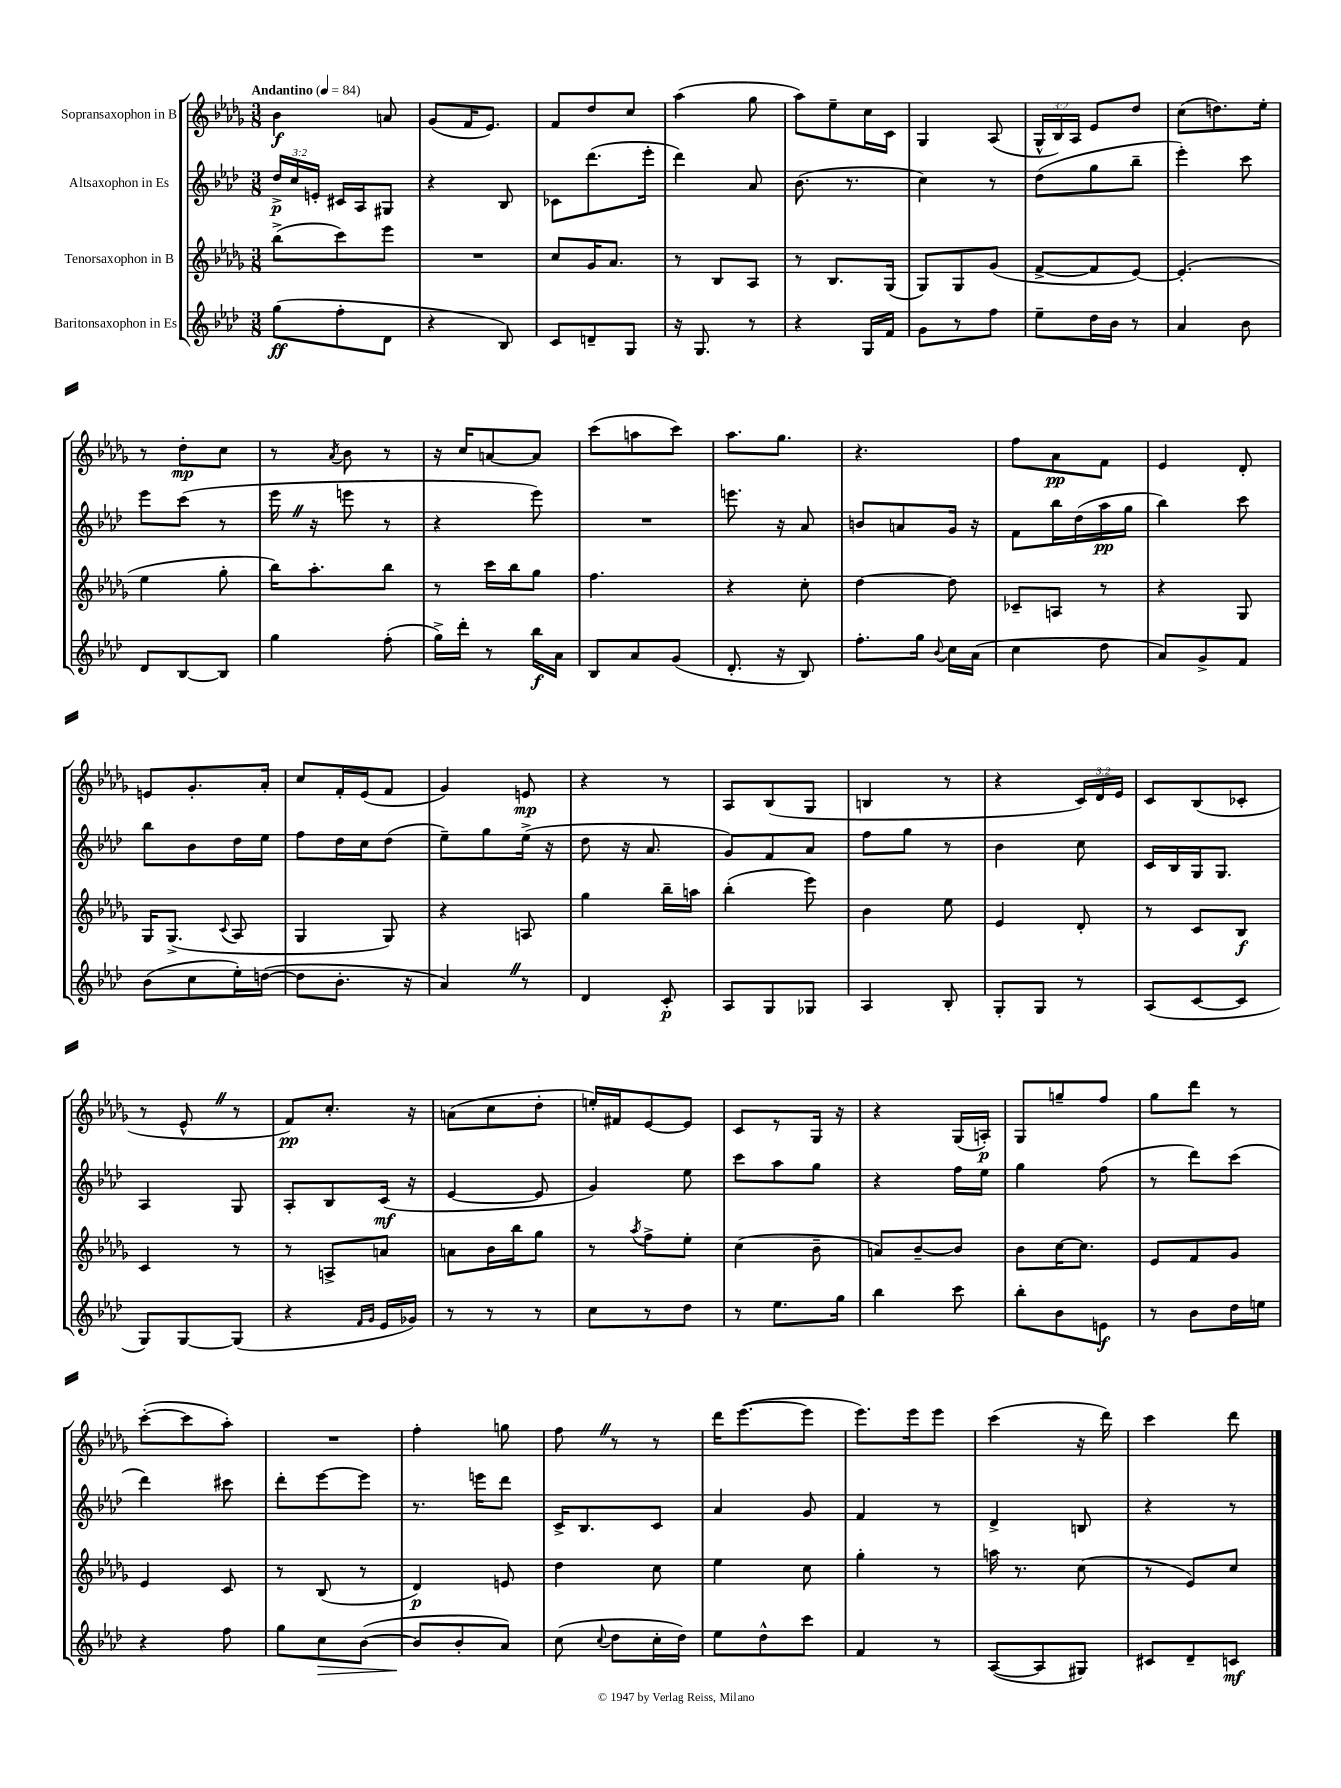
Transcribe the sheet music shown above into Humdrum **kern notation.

**kern	**kern	**kern	**kern
*staff4	*staff3	*staff2	*staff1
*clefG2	*clefG2	*clefG2	*clefG2
*k[b-e-a-d-]	*k[b-e-a-d-g-]	*k[b-e-a-d-]	*k[b-e-a-d-g-]
*M3/8	*M3/8	*M3/8	*M3/8
*MM84	*MM84	*MM84	*MM84
(8gg\L	(8bb-^\L	24dd-^/LL	4b-\
.	.	24cc/	.
.	.	24e'/JJ	.
8ff'\	8ccc\)	16c#/LL	.
.	.	16A-/J	.
8d-\J	8eee-\J	8G#/J	8a/
=	=	=	=
4r	4.r	4r	(8g-/L
.	.	.	16f/K
.	.	.	8.e-/J)
8B-/)	.	8B-/	.
=	=	=	=
8c/L	8cc/L	8c-\L	8f/L
8d~/	16g-/K	(8.ddd-\	8dd-/
.	8.a-/J	.	.
8G/J	.	.	8cc/J
.	.	16eee-'\Jk	.
=	=	=	=
16r	8r	4ddd-\)	(4aa-\
8.G/	.	.	.
.	8B-/L	.	.
8r	8A-/J	8a-/	8gg-\
=	=	=	=
4r	8r	(8.b-\	8aa-\L)
.	8.B-/L	.	8ee-~\
.	.	8.r	.
16G/LL	.	.	16cc\L
16f/JJ	(16G-/Jk	.	16c\JJ
=	=	=	=
8g\L	8G-/L)	4cc\)	4G-/
8r	8G-/	.	.
8ff\J	(8g-/J	8r	(8A-/
=	=	=	=
8ee-~\L	[8f^/L	(8dd-\L	24G-^^/LL
.	.	.	24B-/)
.	.	.	24A-/JJ
16dd-\L	8f/]	8gg\	8e-/L
16b-\JJ	.	.	.
8r	[8e-/J)	8bb-~\J	8dd-/J
=	=	=	=
4a-/	(4.e-'/]	4eee-'\)	(8cc\L
.	.	.	8.dd\)
8b-\	.	8ccc\	.
.	.	.	16ee-'\Jk
=	=	=	=
8d-/L	4ee-\	8eee-\L	8r
[8B-/	.	(8ccc\J	8dd-'\L
8B-/]J	8gg-'\	8r	8cc\J
=	=	=	=
4gg\	16bb-\LK)	16eee-\	8r
.	8.aa-'\	16r	.
.	.	.	8qa-/
.	.	8eee\	8b-\
(8ff'\	8bb-\J	8r	8r
=	=	=	=
16gg^\LL)	8r	4r	16r
16ddd-'\JJ	.	.	16cc/LK
8r	16ccc\LL	.	[8a/
.	16bb-\J	.	.
16bb-\LL	8gg-\J	8eee-\)	8a/]J
16a-\JJ	.	.	.
=	=	=	=
8B-/L	4.ff\	4.r	(8ccc\L
8a-/	.	.	8aa\
(8g/J	.	.	8ccc\J)
=	=	=	=
8.d-'/	4r	8.eee\	8.aa-\L
16r	.	16r	8.gg-\J
8B-/)	8cc'\	8a-/	.
=	=	=	=
8.ff'\L	[4dd-\	8b/L	4.r
.	.	8a/	.
16gg\Jk	.	.	.
8qqb-/	.	.	.
16cc\LL	8dd-\]	16g/Jk	.
(16a-\JJ	.	16r	.
=	=	=	=
4cc\	8c-~/L	8f\L	8ff\L
.	8A/J	16bb-\L	8a-\
.	.	(16dd-\	.
8dd-\	8r	16aa-\	8f\J
.	.	16gg\JJ	.
=	=	=	=
8a-/L)	4r	4bb-\)	4e-/
8g^/	.	.	.
8f/J	8G-/	8ccc\	8d-'/
=	=	=	=
(8b-\L	16G-/LK	8bb-\L	8e/L
.	(8.G-^/J	.	.
8cc\	.	8b-\	8.g-'/
.	8qqc/	.	.
16ee-'\L)	8A-/	16dd-\L	.
([16dd\JJ	.	16ee-\JJ	16a-'/Jk
=	=	=	=
8dd\]L	4G-/	8ff\L	8cc/L
8.b-'\J	.	16dd-\L	16f'/L
.	.	16cc\J	(16e-/J
.	8G-/)	(8dd-\J	8f/J
16r	.	.	.
=	=	=	=
4a-/)	4r	8ee-~\L)	4g-/)
.	.	8gg\	.
8r	8A/	(16ee-^\Jk	8e/
.	.	16r	.
=	=	=	=
4d-/	4gg-\	8dd-\	4r
.	.	16r	.
.	.	8.a-/	.
8c'/	16bb-~\LL	.	8r
.	16aa\JJ	.	.
=	=	=	=
8A-/L	(4bb-'\	8g/L)	8A-/L
8G/	.	8f/	(8B-/
8G-/J	8eee-\)	8a-/J	8G-/J
=	=	=	=
4A-/	4b-\	8ff\L	4B/
.	.	8gg\J	.
8B-'/	8ee-\	8r	8r
=	=	=	=
8G'/L	4e-/	4b-\	4r
8G/J	.	.	.
8r	8d-'/	8cc\	24c/LL)
.	.	.	24d-/
.	.	.	24e-/JJ
=	=	=	=
(8A-/L	8r	16c/LL	8c/L
.	.	16B-/	.
[8c/	8c/L	16G/J	(8B-/
.	.	8.G/J	.
8c/]J	8B-/J	.	8c-'/J
=	=	=	=
8G/L)	4c/	4A-/	8r
[8G/	.	.	8e-^^/
(8G/]J	8r	8G/	8r
=	=	=	=
4r	8r	8A-'/L	8f/L)
.	8A^/L	8B-/	8.cc'/J
16qqf/LL	.	.	.
16qqg/JJ	.	.	.
16e-/LL	8a/J	(16c/Jk	.
16g-/JJ)	.	16r	16r
=	=	=	=
8r	8a\L	[4e-/	(8a\L
8r	16b-\L	.	8cc\
.	16bb-\J	.	.
8r	8gg-\J	8e-/]	8dd-'\J
=	=	=	=
8cc\L	8r	4g/)	16ee'/LL)
.	.	.	16f#/J
.	8qaa-/	.	.
8r	8ff^\L	.	[8e-/
8dd-\J	8ee-'\J	8ee-\	8e-/]J
=	=	=	=
8r	(4cc\	8ccc\L	8c/L
8.ee-\L	.	8aa-\	8r
.	8b-~\	8gg\J	16G-/Jk
16gg\Jk	.	.	16r
=	=	=	=
4bb-\	8a/L)	4r	4r
.	[8b-~/	.	.
8ccc\	8b-/]J	16ff\LL	(16G-/LL
.	.	16ee-\JJ	16A'/JJ)
=	=	=	=
8bb-'\L	8b-\L	4gg\	8G-/L
8b-\	[16cc\K	.	8gg~/
.	8.cc\]J	.	.
8e\J	.	(8ff\	8ff/J
=	=	=	=
8r	8e-/L	8r	8gg-\L
8b-\L	8f/	8ddd-\L)	8ddd-\J
16dd-\L	8g-/J	(8ccc\J	8r
16ee\JJ	.	.	.
=	=	=	=
4r	4e-/	4ddd-\)	([8ccc'\L
.	.	.	8ccc\]
8ff\	8c/	8ccc#\	8aa-'\J)
=	=	=	=
8gg\L	8r	8ddd-'\L	4.r
8cc\	(8B-/	[8eee-\	.
([8b-\J	8r	8eee-\]J	.
=	=	=	=
8b-/]L	4d-/)	8.r	4ff'\
8b-'/	.	.	.
.	.	16eee\LK	.
8a-/J)	8e/	8ddd-\J	8gg\
=	=	=	=
(8cc\	4dd-\	16c^/LK	8ff\
.	.	8.B-/	.
8qqcc/	.	.	.
8dd-\L	.	.	8r
16cc'\L	8cc\	8c/J	8r
16dd-\JJ)	.	.	.
=	=	=	=
8ee-\L	4ee-\	4a-/	16ddd-\LK
.	.	.	([8.eee-\
8dd-^^\	.	.	.
8ccc\J	8cc\	8g/	8eee-\]J
=	=	=	=
4f/	4gg-'\	4f/	8.eee-\L)
.	.	.	16eee-\k
8r	8r	8r	8eee-\J
=	=	=	=
([8A-/L	16aa\	4d-^/	(4ccc\
.	8.r	.	.
8A-/]	.	.	.
8G#/J)	(8cc\	8B/	16r
.	.	.	16ddd-\)
=	=	=	=
8c#/L	8r	4r	4ccc\
8d-~/	8e-/L)	.	.
8c/J	8cc/J	8r	8ddd-\
==	==	==	==
*-	*-	*-	*-
